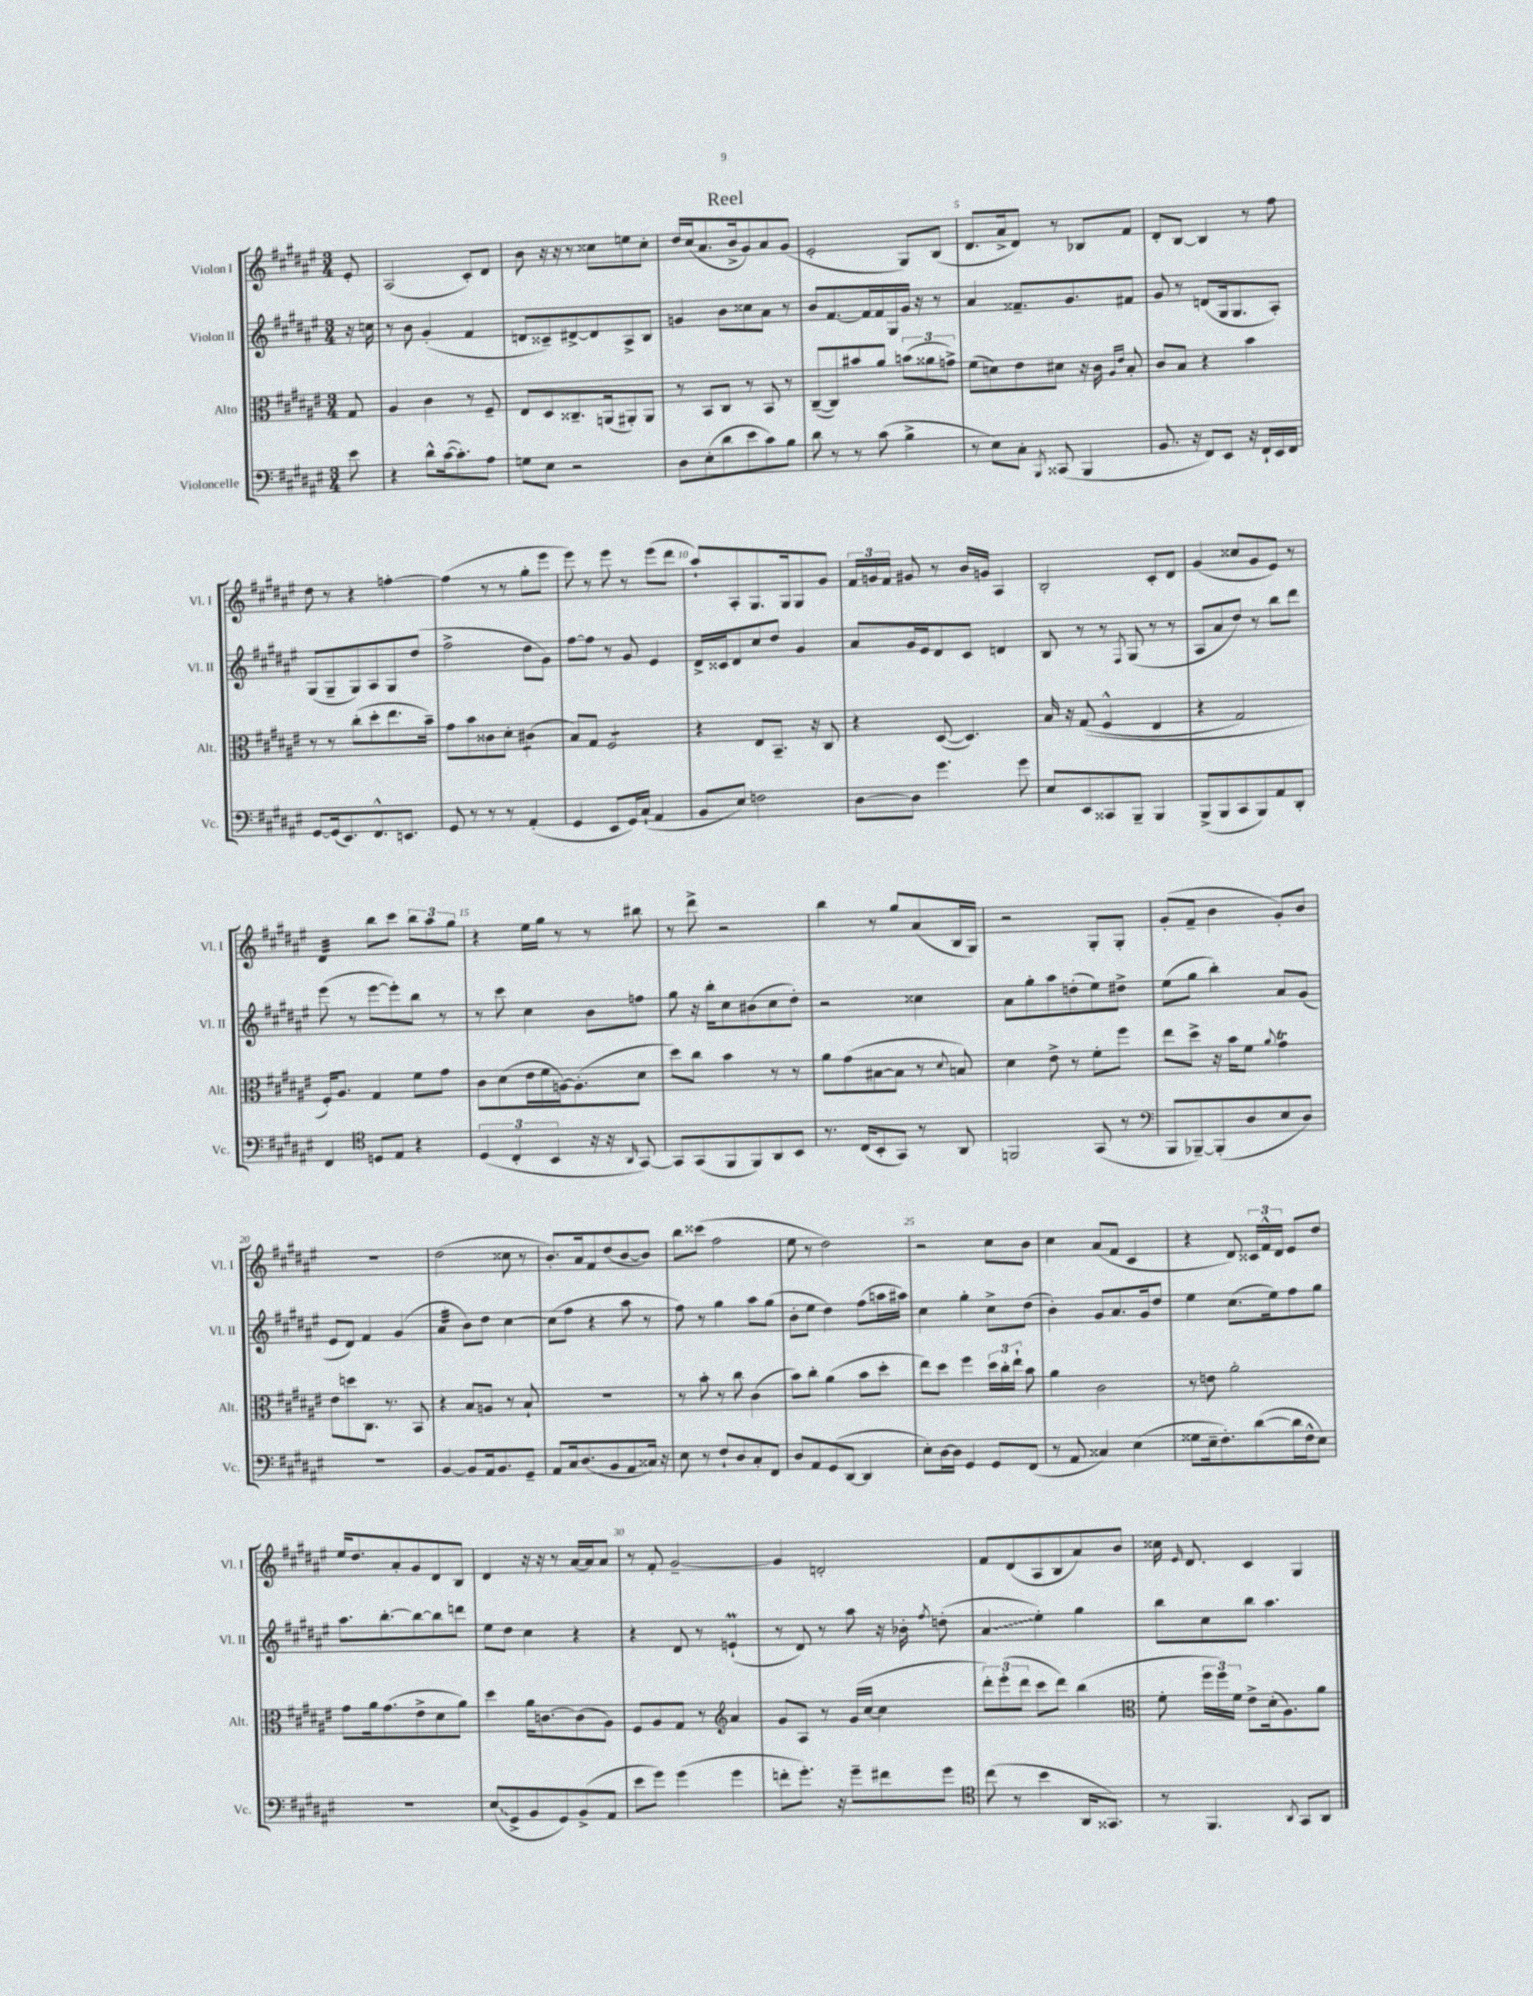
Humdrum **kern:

**kern	**kern	**kern	**kern
*staff4	*staff3	*staff2	*staff1
*clefF4	*clefC3	*clefG2	*clefG2
*k[f#c#g#d#a#e#]	*k[f#c#g#d#a#e#]	*k[f#c#g#d#a#e#]	*k[f#c#g#d#a#e#]
*M3/4	*M3/4	*M3/4	*M3/4
8e#	8G#	16r	8e#'
.	.	16cc	.
=	=	=	=
4r	4A#	8r	(2A#
.	.	8b	.
8d#^^	4c#	(4g#'	.
([16c#	.	.	.
8.c#'])	.	.	.
.	8r	4f#	8c#')
8A#	8F#~	.	8d#
=	=	=	=
8G	8E#	8d	8b
8E#	8D#	8c##~)	16r
.	.	.	16r
2r	8.C##~	[8d#^	8r
.	.	8d#]	8cc##
.	(16AA	.	.
.	8AA#')	8A#^	8ee
.	8AA#	8B	8cc##'
=	=	=	=
8D#	8r	4g	16dd#
.	.	.	(16cc#
(8E#'	8BB	.	8.a#
8d#	8C#	8b	.
.	.	.	16b^
8e#	8r	8cc##	8g#)
8c#)	8BB	8a#	8a#
8B	8r	8r	(8g#
=	=	=	=
8d#	([8C#~	8b	2e#'
8r	8C#])	[8.f#	.
8r	8b#	.	.
.	.	16f#]	.
(8c#	8a#	16f#	.
.	.	16G#	.
4B^	(12b	16g#	8G#)
.	.	16r	.
.	12a##	.	.
.	.	8r	(8B
.	12g^)	.	.
=	=	=	=
8r	(8f#	4a#	8.d#
8E#)	8d)	.	.
.	.	.	16a#^
8C#'	8e#	8.f##~	8d#)
8qBBB	.	.	.
(8CC##	8d#	.	8r
.	.	8.g#	.
4BBB	16r	.	8B-
.	16c#	.	.
.	16qqA#	.	.
.	16qqe#	.	.
.	8B'	8f#	8f#
=	=	=	=
8.BB	8c#	8g#	8d#'
.	8B	8r	[8B
16r	.	.	.
8FF#)	4r	(8d	4B]
8EE#	.	16G#	.
.	.	8.G#	.
16r	4b	.	8r
16FF#`	.	.	.
16EE#	.	8A#')	8ff#
16FF#	.	.	.
=	=	=	=
[8GG#	8r	(8G#	8dd#
(16GG#]	8r	8G#~	8r
8.EE#)	.	.	.
.	(8cc#'	8G#)	4r
8.FF#^^	8dd#'	8A#	.
.	8.ee#	8G#	[4ff'
8.EE	.	.	.
.	.	(8dd#	.
.	16b~)	.	.
=	=	=	=
8GG#	8g#	2ff#^	(4ff]
8r	8b	.	.
8r	8c##	.	8r
8r	8d#'	.	8r
(4AA#'	(4c#	8dd#	8gg#'
.	.	8g#)	8eee#
=	=	=	=
4GG#	8B)	[8ff#	8eee#)
.	8G#	8ff#]	8r
8EE#	2F#	8r	8eee#
16GG#)	.	8g#	8r
(16C#`	.	.	.
4AA#	.	4e#	(8eee#
.	.	.	8ddd#
=	=	=	=
8BB	4r	16d#^	8aa#`)
.	.	16c##	.
8E#)	.	8d#	8A#'
2F	8E#	8cc#	8.G#
.	8.BB~	8dd#	.
.	.	.	16G#
.	.	4g#	8G#
.	16r	.	.
.	8C#	.	8g#
=	=	=	=
[8D#	4r	8a#	24f#
.	.	.	24g
.	.	.	24f#
8D#]	.	16g#	8g#
.	.	16e#	.
4.g#	([8D#	8d#	8r
.	4.D#])	8c#	16b
.	.	.	16g
.	.	4d	4A#
8g#	.	.	.
=	=	=	=
8E#	16B	8B	2B'
.	16r	.	.
8EE#	&((8G#	8r	.
8CC##	4F#^^	8r	.
.	.	8qF#	.
8BBB~	.	(8G#	.
4BBB	4E#	8r	8c#'
.	.	8r	8d#
=	=	=	=
(8BBB^	4r	8A#	(4g#
8BBB	.	8a#	.
8CC#	2G#)	8dd#)	8cc##
8BBB)	.	8r	8g#
8AA#	.	8bb	8e#)
8DD#'	.	8ddd#	8r
=	=	=	=
4FF#	16F#'&)	(8eee#	4d#
.	8.A#	.	.
.	.	8r	.
*clefC4	*	*	*
8D	4G#	[8eee#	8bb
8E#	.	8eee#'])	8ccc#
4r	8f#	8bb	12bb
.	.	.	12aa#
.	8g#	8r	.
.	.	.	12gg#
=	=	=	=
(6D#	8c#	8r	4r
.	(8d#	8ccc#	.
6C#'	.	.	.
.	16e#	4cc#	16ee#
.	16f#	.	16gg#
6BB	.	.	.
.	[16A)	.	8r
.	(8.A']	.	.
16r	.	8b	8r
16r	.	.	.
16qqAA#	.	.	.
[8GG#)	8d#	8ff	8bb#
=	=	=	=
8GG#]	8dd#)	8gg#	8r
(8GG#	8cc#	16r	8ddd#^
.	.	16bb'	.
8FF#	4b	8cc#	2r
8FF#)	.	(8b#	.
8AA#	8r	8cc#	.
8BB	8r	8dd#')	.
=	=	=	=
8.r	8a#	2r	4bb
.	(8g#	.	.
(16C#	.	.	.
8BB'	[8B#	.	8r
8GG#)	8B#]	.	8gg#
8r	8r	4cc##	(8a#
.	8qqd#	.	.
8AA#	8B)	.	16B
.	.	.	16G#)
=	=	=	=
2FF	4d#	8a#	2r
.	.	8gg#'	.
.	8e#^	8aa#	.
.	8r	(8dd'	.
(8GG#	8f#'	8ee#)	8G#'
8r	8ff#	8dd#^	8G#'
=	=	=	=
*clefF4	*	*	*
8BBB	8ee#	(8ee#	(8g#'
[8BBB-~)	8dd#^	8gg#	8f#~
(8BBB-']	16r	4bb')	4b
.	16b	.	.
8D#	8f#	.	.
.	8qqa#	.	.
8E#	4g#	8a#	8g#')
8D#)	.	(8g#	8b
=	=	=	=
2.r	8e#	8e#	2.r
.	8dd	8d#)	.
.	8.C#	4f#	.
.	8.r	.	.
.	.	(4g#	.
.	8BB	.	.
=	=	=	=
[4BB	4r	4a#	(2dd#
8BB]	8B	8b)	.
16AA#	8A	8dd#	.
8.BB	.	.	.
.	8r	[4cc#	8cc##
8GG#~	8B`	.	8r
=	=	=	=
8AA#	2.r	(8cc#]	8.b')
16C#	.	8ff#	.
(8.D#	.	.	16a#
.	.	4r	8f#
8BB	.	.	(8dd#
8AA#	.	8aa#	[8b
16C##)	.	8r	8b])
16r	.	.	.
=	=	=	=
8E#	8r	8ff#)	8bb
8r	8b'	8r	(8ccc##
8F#`	8r	4gg#	2ff#
8D#	8cc#	.	.
8C#'	(4c#	8aa#	.
8FF#	.	(8gg#	.
=	=	=	=
8D#	8b)	8b'	8ee#
8AA#	8cc#'	8ee#	8r
(8GG#	(4a#	4dd#)	2dd#)
[8DD#	.	.	.
4DD#]	8b	(8ff#	.
.	8dd#'	16aa	.
.	.	16aa#)	.
=	=	=	=
8E#')	8ee#)	4cc#	2r
[16D#	8dd#	.	.
16D#]	.	.	.
4GG#	4ff#	4gg#'	.
8GG#	24dd#	8cc#^	8cc#
.	24cc#'	.	.
.	24ee#`	.	.
(8FF#	8b	(8dd#	8b
=	=	=	=
8r	4a#	4b')	4cc#
8AA#	.	.	.
4C##)	2c#	8g#	(8a#
.	.	8.a#	8f#
(4E#	.	.	4c#
.	.	16g#	.
.	.	8dd#	.
=	=	=	=
8G##	8r	4ee#	4r
16E#~	8e	.	.
8.F#')	.	.	.
.	2a#'	(8.cc#	8d#)
([8d#	.	.	24c##
.	.	.	24f#^^
.	.	16ee#)	.
.	.	.	24d#
16d#]	.	8ff#	8e#
16F#^^	.	.	.
8E#)	.	8gg#	8dd#
=	=	=	=
2.r	8g#	8.aa#	16ee#
.	.	.	8.dd#
.	16a#	.	.
.	(8.g#	[8.bb'	.
.	.	.	8a#'
.	8e#^	8bb_	8g#
.	8d#	8bb]	8d#
.	8a#)	8ddd	8B
=	=	=	=
(8E#	4dd#	8ee#	4d#
8GG#^	.	8dd#	.
8BB	16a#	4cc#	16r
.	[8.c	.	16r
8GG#)	.	.	8r
(8BB^	(8c]	4r	[16a#
.	.	.	16a#]
8AA#	8A#)	.	8a#
=	=	=	=
8e#	8F#	4r	8r
8g#)	8A#	.	8f#'
(4g#	8G#	8d#	[2g#~
.	8r	8r	.
*	*clefG2	*	*
4g#	4a#	(4e`	.
=	=	=	=
8f'	8g#	8r	4g#]
8.g#')	8A#	8d#)	.
.	8r	8r	2d'
16r	.	.	.
8g#~	(16g#	8aa#	.
.	[16cc#	.	.
8f#	4cc#]	16r	.
.	.	16b-'	.
.	.	8qff#	.
8g#	.	(8dd'	.
=	=	=	=
*clefC4	*	*	*
(8cc#	12ddd#')	4a#	8f#
.	(12eee#'	.	.
8r	.	.	(8d#
.	12ddd#	.	.
4b	8ccc#	4ee#')	8A#
.	8ddd#)	.	8B
16AA#	(4bb	4gg#	8a#)
8.GG##)	.	.	.
.	.	.	8b
=	=	=	=
*	*clefC3	*	*
8r	8f#'	8bb	16cc##
.	.	.	16qqe#
.	.	.	8.d#
4.FF#	24ff#	8cc#	.
.	24ff#)	.	.
.	24f#	.	.
.	8e#^	8bb	4c#
.	(16d#'	4.aa#	.
.	8.A#)	.	.
8qAA#	.	.	.
8GG#	.	.	4G#
8AA#	8a#	.	.
==	==	==	==
*-	*-	*-	*-
